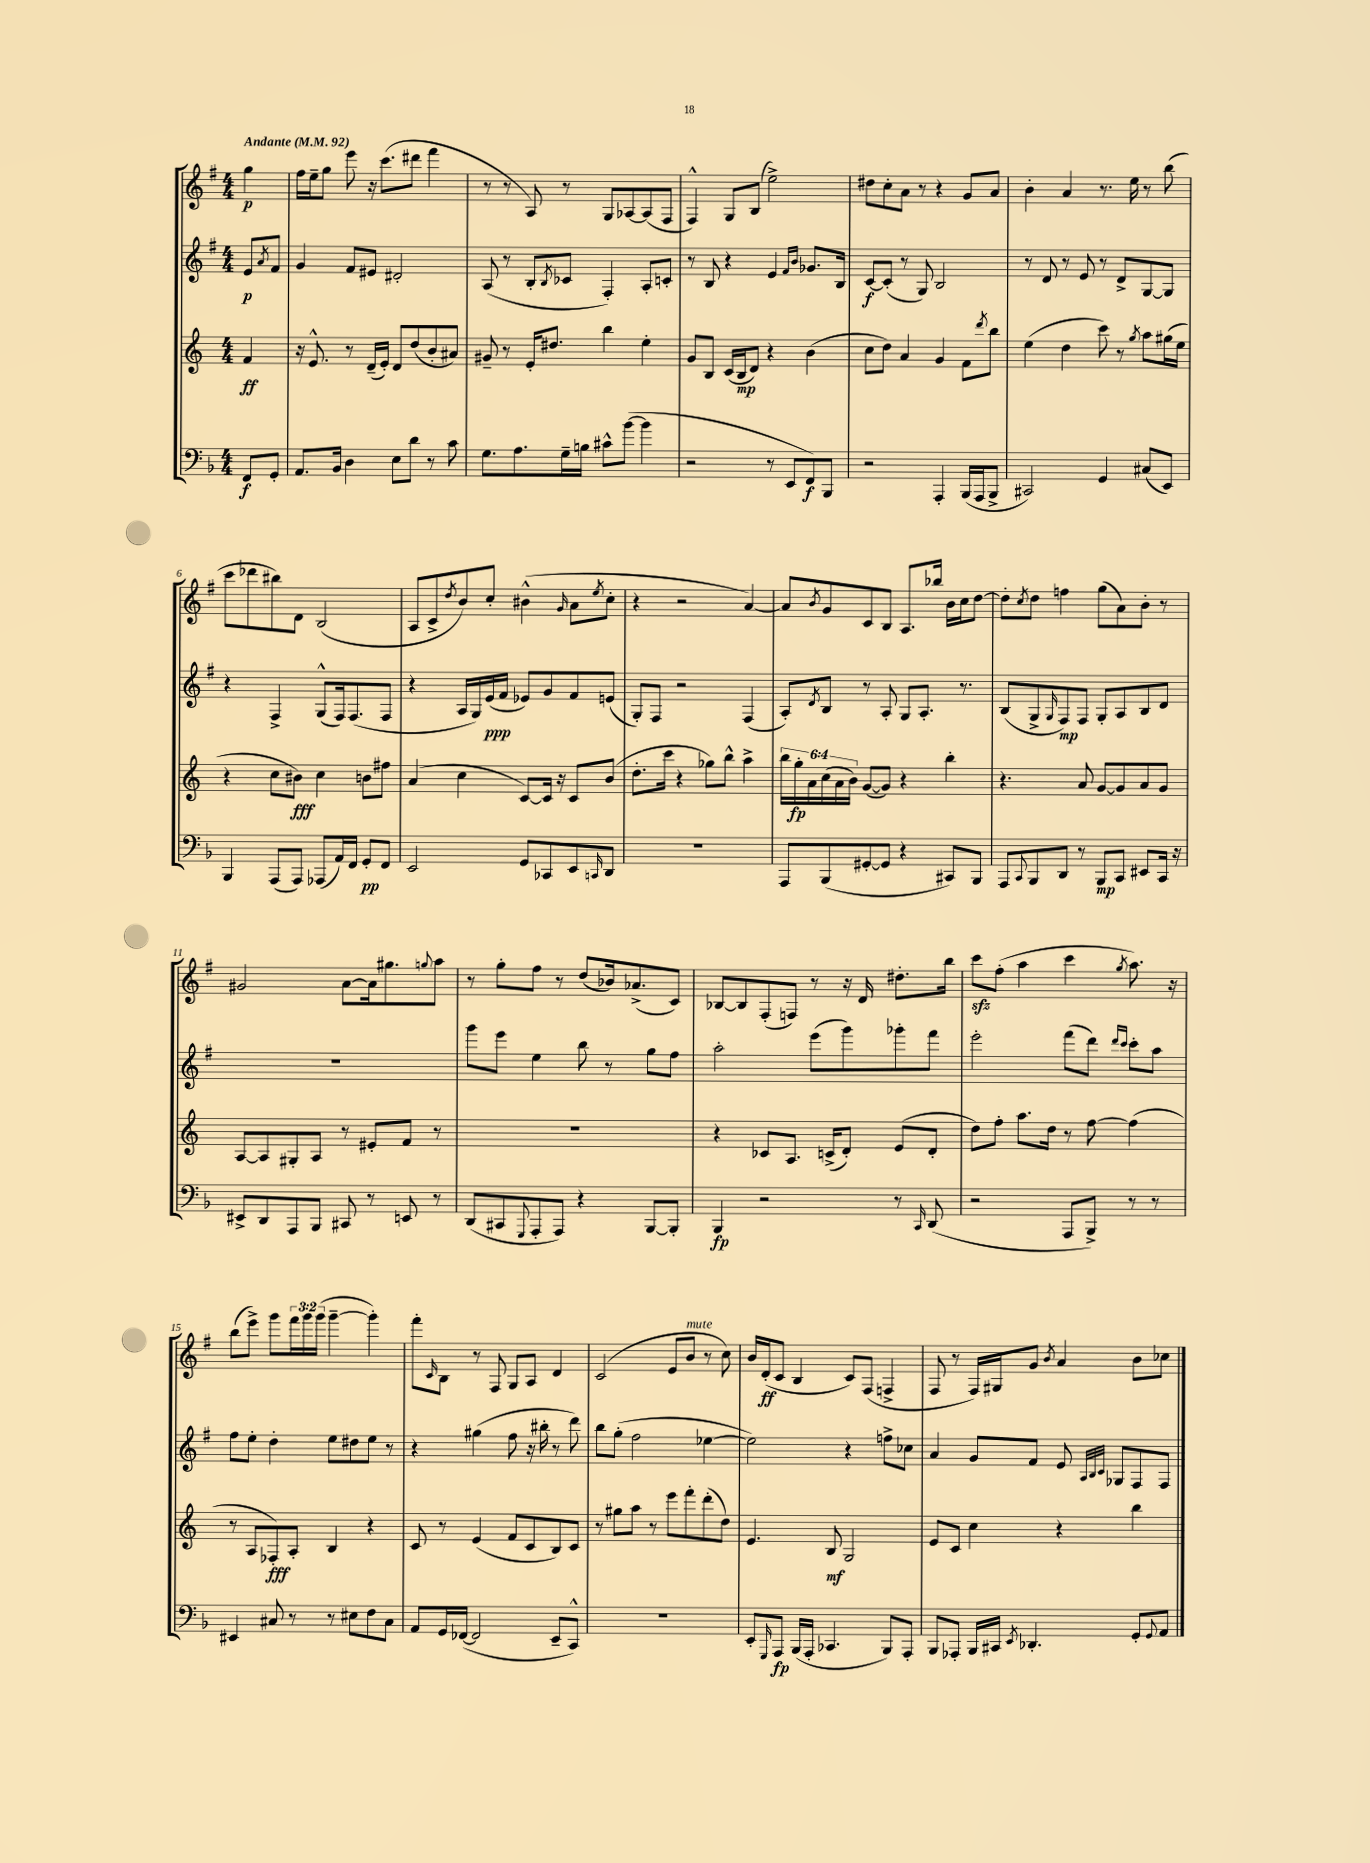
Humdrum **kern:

**kern	**dynam	**kern	**dynam	**kern	**dynam	**kern	**dynam
*part4	*part4	*part3	*part3	*part2	*part2	*part1	*part1
*staff4	*staff4	*staff3	*staff3	*staff2	*staff2	*staff1	*staff1
*clefF4	*	*clefG2	*	*clefG2	*	*clefG2	*
*k[b-]	*	*k[]	*	*k[f#]	*	*k[f#]	*
*M4/4	*	*M4/4	*	*M4/4	*	*M4/4	*
*MM92	*	*MM92	*	*MM92	*	*MM92	*
=	=	=	=	=	=	=	=
!	!	!	!	!	!	!LO:TX:a:B:t=Andante	!
8FF/L	f	4f/	ff	8e/L	p	4gg\	p
.	.	.	.	8qa/	.	.	.
8GG'/J	.	.	.	8f#/J	.	.	.
=1	=1	=1	=1	=1	=1	=1	=1
8.AA/L	.	16r	.	4g/	.	16ff#\LL	.
.	.	8.e^^/	.	.	.	16ee~\J	.
.	.	.	.	.	.	8gg\J	.
16BB-/Jk	.	.	.	.	.	.	.
4D\	.	8r	.	8f#/L	.	8eee\	.
.	.	(16d~/LL	.	8e#X/J	.	16r	.
.	.	16e'/JJ)	.	.	.	(8.ccc\L	.
8E\L	.	8d/L	.	2d#X'/	.	.	.
8d\J	.	(8dd/	.	.	.	8ddd#X\J	.
8r	.	8b'/	.	.	.	4fff#\	.
8c\	.	8a#X/J)	.	.	.	.	.
=2	=2	=2	=2	=2	=2	=2	=2
8.G\L	.	8g#X~/	.	(8A/	.	8r	.
.	.	8r	.	8r	.	8r	.
8.A\	.	.	.	.	.	.	.
.	.	16e'/KL	.	8B'/L	.	8A/)	.
.	.	8.dd#X/J	.	.	.	.	.
.	.	.	.	8qB/	.	.	.
16G~\L	.	.	.	8c-X/J	.	8r	.
16Bn\JJ	.	.	.	.	.	.	.
8c#X^^\L	.	4bb\	.	4F#'/)	.	8G/L	.
([8b-\J	.	.	.	.	.	[8A-X/	.
4b-\]	.	4ee'\	.	8A'/L	.	(8A-/]	.
.	.	.	.	8cn'/J	.	8F#/J	.
=3	=3	=3	=3	=3	=3	=3	=3
2r	.	8g/L	.	8r	.	4F#^^/)	.
.	.	8B/J	.	8B/	.	.	.
.	.	(16c/LL	.	4r	.	8G/L	.
.	.	16B/J	mp	.	.	.	.
.	.	8d/J)	.	.	.	(8B/J	.
8r	.	4r	.	4e/	.	2ee^\)	.
8EE/L	.	.	.	.	.	.	.
.	.	.	.	16qqf#/LL	.	.	.
.	.	.	.	16qqb/JJ	.	.	.
8FF/)	f	(4b\	.	8.g-X/L	.	.	.
8BBB-/J	.	.	.	.	.	.	.
.	.	.	.	16B/Jk	.	.	.
=4	=4	=4	=4	=4	=4	=4	=4
2r	.	8cc\L	.	[8c/L	f	8dd#X\L	.
.	.	8dd\J)	.	(8c'/J]	.	8cc'\	.
.	.	4a/	.	8r	.	8a\J	.
.	.	.	.	8G/)	.	8r	.
4AAA'/	.	4g/	.	2B/	.	4r	.
(16BBB-/LL	.	8f\L	.	.	.	8g/L	.
16AAA/J	.	.	.	.	.	.	.
.	.	8qddd/	.	.	.	.	.
8BBB-^/J	.	8bb\J	.	.	.	8a/J	.
=5	=5	=5	=5	=5	=5	=5	=5
2CC#X/)	.	(4ee\	.	8r	.	4b'\	.
.	.	.	.	8d/	.	.	.
.	.	4dd\	.	8r	.	4a/	.
.	.	.	.	8e/	.	.	.
4GG/	.	8ccc\)	.	8r	.	8.r	.
.	.	8r	.	8d^/L	.	.	.
.	.	.	.	.	.	16ee\	.
.	.	8qgg/	.	.	.	.	.
(8C#X/L	.	8aa\L	.	[8G/	.	8r	.
8EE/J)	.	(16gg#X\L	.	8G/J]	.	(8bb\	.
.	.	16ee\JJ	.	.	.	.	.
!!LO:LB:g=z
=6	=6	=6	=6	=6	=6	=6	=6
4BBB-/	.	4r	.	4r	.	8ccc\L	.
.	.	.	.	.	.	8ddd-X\	.
(8AAA/L	.	8cc\L	.	4F#^/	.	8bb#X\)	.
8AAA/J)	.	8b#X\J)	fff	.	.	8d\J	.
(8AAA-X/L	.	4cc\	.	(8G^^/L	.	(2B/	.
16AA/L)	.	.	.	16F#/k)	.	.	.
16FF/JJ	.	.	.	(8.F#/	.	.	.
8GG'/L	pp	8bn\L	.	.	.	.	.
8FF/J	.	8ff#X\J	.	8F#/J	.	.	.
=7	=7	=7	=7	=7	=7	=7	=7
2EE/	.	(4a/	.	4r	.	8A/L	.
.	.	.	.	.	.	8c^/	.
.	.	.	.	.	.	8qdd/	.
.	.	4cc\	.	16A/LL	.	8b/)	.
.	.	.	.	16G/)	.	.	.
.	.	.	.	(16e/	ppp	8cc'/J	.
.	.	.	.	16f#/JJ	.	.	.
8GG/L	.	[8c/L)	.	8e-X/L)	.	(4b#X^^\	.
8CC-X/	.	16c/Jk]	.	8g/	.	.	.
.	.	16r	.	.	.	.	.
.	.	.	.	.	.	16qqg/	.
8EE/	.	8c/L	.	8f#/	.	8a\L	.
16qqCCn/	.	.	.	.	.	8qee/	.
8DD/J	.	(8b/J	.	(8en/J	.	8cc'\J	.
=8	=8	=8	=8	=8	=8	=8	=8
1r	.	8.dd'\L	.	8G'/L)	.	4r	.
.	.	.	.	8F#/J	.	.	.
.	.	16ccc\Jk	.	.	.	.	.
.	.	4r	.	2r	.	2r	.
.	.	8gg-X\L)	.	.	.	.	.
.	.	8bb^^\J	.	.	.	.	.
.	.	4aa^\	.	(4F#/	.	[4a/)	.
=9	=9	=9	=9	=9	=9	=9	=9
8AAA/L	.	24bb\LL	.	8A'/L)	.	8a/L]	.
.	.	24gg'\	fp	.	.	.	.
.	.	24a\	.	.	.	.	.
.	.	.	.	8qd/	.	8qb/	.
(8BBB-/	.	(24cc\	.	8B/J	.	8g/	.
.	.	24a\	.	.	.	.	.
.	.	24b\JJ)	.	.	.	.	.
[8GG#X'/	.	([8g/L	.	8r	.	8c/	.
8GG#/J]	.	8g/J])	.	8A'/	.	8B/J	.
4r	.	4r	.	8G/L	.	8.A/L	.
.	.	.	.	8.A'/J	.	.	.
.	.	.	.	.	.	16bb-X/Jk	.
8CC#X/L)	.	4bb'\	.	.	.	16b\LL	.
.	.	.	.	8.r	.	16cc\J	.
8BBB-/J	.	.	.	.	.	[8dd\J	.
=10	=10	=10	=10	=10	=10	=10	=10
8AAA/L	.	4.r	.	(8B/L	.	8dd'\L]	.
8qqCC/	.	.	.	.	.	8qcc/	.
8BBB-/	.	.	.	8G^/	.	8dd\J	.
.	.	.	.	16qqG/	.	.	.
8DD/J	.	.	.	8F#/)	mp	4ffn\	.
8r	.	8a/	.	8F#/J	.	.	.
8BBB-/L	mp	[8g/L	.	8G'/L	.	(8gg\L	.
8CC/J	.	8g/]	.	8A/	.	8a\)	.
8EE#X/L	.	8a/	.	8B/	.	8b'\J	.
16CC/Jk	.	8g/J	.	8d/J	.	8r	.
16r	.	.	.	.	.	.	.
!!LO:LB:g=z
=11	=11	=11	=11	=11	=11	=11	=11
8EE#X^/L	.	[8A/L	.	1r	.	2g#X/	.
8DD/	.	8A/]	.	.	.	.	.
8AAA/	.	8G#X'/	.	.	.	.	.
8BBB-/J	.	8A/J	.	.	.	.	.
8CC#X/	.	8r	.	.	.	[8a\L	.
8r	.	8e#X'/L	.	.	.	16a\k]	.
.	.	.	.	.	.	8.gg#X\	.
8EEn/	.	8f/J	.	.	.	.	.
.	.	.	.	.	.	8qqggn/	.
8r	.	8r	.	.	.	8aa\J	.
=12	=12	=12	=12	=12	=12	=12	=12
(8DD/L	.	1r	.	8ggg\L	.	8r	.
8CC#X/	.	.	.	8eee\J	.	8gg'\L	.
8qqGGG/	.	.	.	.	.	.	.
8AAA'/	.	.	.	4ee\	.	8ff#\J	.
8AAA/J)	.	.	.	.	.	8r	.
4r	.	.	.	8bb\	.	(8dd/L	.
.	.	.	.	8r	.	16b-X/k)	.
.	.	.	.	.	.	(8.a-X^/	.
[8BBB-/L	.	.	.	8gg\L	.	.	.
8BBB-'/J]	.	.	.	8ff#\J	.	8c/J)	.
=13	=13	=13	=13	=13	=13	=13	=13
4BBB-/	fp	4r	.	2aa'\	.	[8B-X/L	.
.	.	.	.	.	.	8B-/]	.
2r	.	8c-X/L	.	.	.	(8F#'/	.
.	.	8.A/J	.	.	.	8Fn/J)	.
.	.	.	.	(8eee\L	.	8r	.
.	.	(16cn^/KL	.	.	.	.	.
.	.	8d'/J)	.	8ggg\)	.	16r	.
.	.	.	.	.	.	16d/	.
8r	.	(8e/L	.	8ggg-X'\	.	8.dd#X'\L	.
16qqCC/	.	.	.	.	.	.	.
(8DD/	.	8d'/J	.	8fff#\J	.	.	.
.	.	.	.	.	.	16bb\Jk	.
=14	=14	=14	=14	=14	=14	=14	=14
2r	.	8dd\L)	.	2eee'\	.	8ccczz\L	.
.	.	8ff'\J	.	.	.	(8ff#'\J	.
.	.	8.aa\L	.	.	.	4aa\	.
.	.	16dd\Jk	.	.	.	.	.
8AAA/L	.	8r	.	(8fff#\L	.	4ccc\	.
8BBB-^/J)	.	[8ff\	.	8ddd\J)	.	.	.
.	.	.	.	16qqddd/LL	.	.	.
.	.	.	.	16qqccc/JJ	.	8qgg/	.
8r	.	(4ff\]	.	8ccc'\L	.	8.aa\)	.
8r	.	.	.	8aa\J	.	.	.
.	.	.	.	.	.	16r	.
!!LO:LB:g=z
=15	=15	=15	=15	=15	=15	=15	=15
4EE#X/	.	8r	.	8ff#\L	.	(8bb\L	.
.	.	8A/L	.	8ee'\J	.	8eee^\J)	.
8C#X/	.	8F-X'/)	fff	4dd'\	.	8ggg\L	.
8r	.	8A'/J	.	.	.	24fff#\L	.
.	.	.	.	.	.	24ggg\	.
.	.	.	.	.	.	(24ggg\JJ	.
8r	.	4B/	.	8ee\L	.	[4ggg~\	.
8E#X\L	.	.	.	8dd#X\	.	.	.
8F\	.	4r	.	8ee\J	.	4ggg'\])	.
8C#\J	.	.	.	8r	.	.	.
=16	=16	=16	=16	=16	=16	=16	=16
8AA/L	.	8c/	.	4r	.	8fff#'\L	.
.	.	.	.	.	.	16qqc/	.
16GG/L	.	8r	.	.	.	8B\J	.
([16FF-X/JJ	.	.	.	.	.	.	.
2FF-/]	.	(4e/	.	(4gg#X\	.	8r	.
.	.	.	.	.	.	8F#/	.
.	.	8f/L	.	8ff#\	.	8G/L	.
.	.	8c/	.	16r	.	8A/J	.
.	.	.	.	16bb#X'\	.	.	.
8EE~/L	.	8B/)	.	8r	.	4d/	.
8CC^^/J)	.	8c/J	.	8ddd\)	.	.	.
=17	=17	=17	=17	=17	=17	=17	=17
1r	.	8r	.	8bb\L	.	(2c/	.
.	.	8gg#X\L	.	(8gg'\J	.	.	.
.	.	8aa\J	.	2ff#\	.	.	.
.	.	8r	.	.	.	.	.
.	.	8eee\L	.	.	.	8e/L	.
!	!	!	!	!	!	!LO:TX:a:i:t=mute	!
.	.	8fff'\	.	.	.	8b/J	.
.	.	(8ddd'\	.	[4ee-X\	.	8r	.
.	.	8dd\J)	.	.	.	8cc\)	.
=18	=18	=18	=18	=18	=18	=18	=18
8EE'/L	.	4.e/	.	2ee-\])	.	16b/LL	.
.	.	.	.	.	.	(16d'/J	ff
16qqGGG/	.	.	.	.	.	.	.
8AAA/J	fp	.	.	.	.	8c/J	.
(16BBB-/LL	.	.	.	.	.	4B/	.
16AAA'/JJ	.	.	.	.	.	.	.
4.CC-X/	.	8B/	mf	.	.	.	.
.	.	2G/	.	4r	.	8c/L)	.
.	.	.	.	.	.	(8F#/J	.
8BBB-/L)	.	.	.	8ffn^\L	.	4Fn^/	.
8AAA'/J	.	.	.	8cc-X\J	.	.	.
=19	=19	=19	=19	=19	=19	=19	=19
8BBB-/L	.	8e/L	.	4a/	.	8F#/	.
8AAA-X'/J	.	8c/J	.	.	.	8r	.
16BBB-/LL	.	4cc\	.	8g/L	.	16F#/LL)	.
16CC#X/JJ	.	.	.	.	.	16G#X/J	.
8qEE/	.	.	.	.	.	.	.
4.DD-X'/	.	.	.	8f#/J	.	8g/J	.
.	.	.	.	.	.	8qb/	.
.	.	4r	.	8e/	.	4a/	.
.	.	.	.	32qqA/LLL	.	.	.
.	.	.	.	32qqB/	.	.	.
.	.	.	.	32qqc/JJJ	.	.	.
.	.	.	.	8G-X/L	.	.	.
8GG'/L	.	4bb\	.	8F#/	.	8b\L	.
8qqGG/	.	.	.	.	.	.	.
8AA/J	.	.	.	8F#/J	.	8cc-X\J	.
==	==	==	==	==	==	==	==
*-	*-	*-	*-	*-	*-	*-	*-
